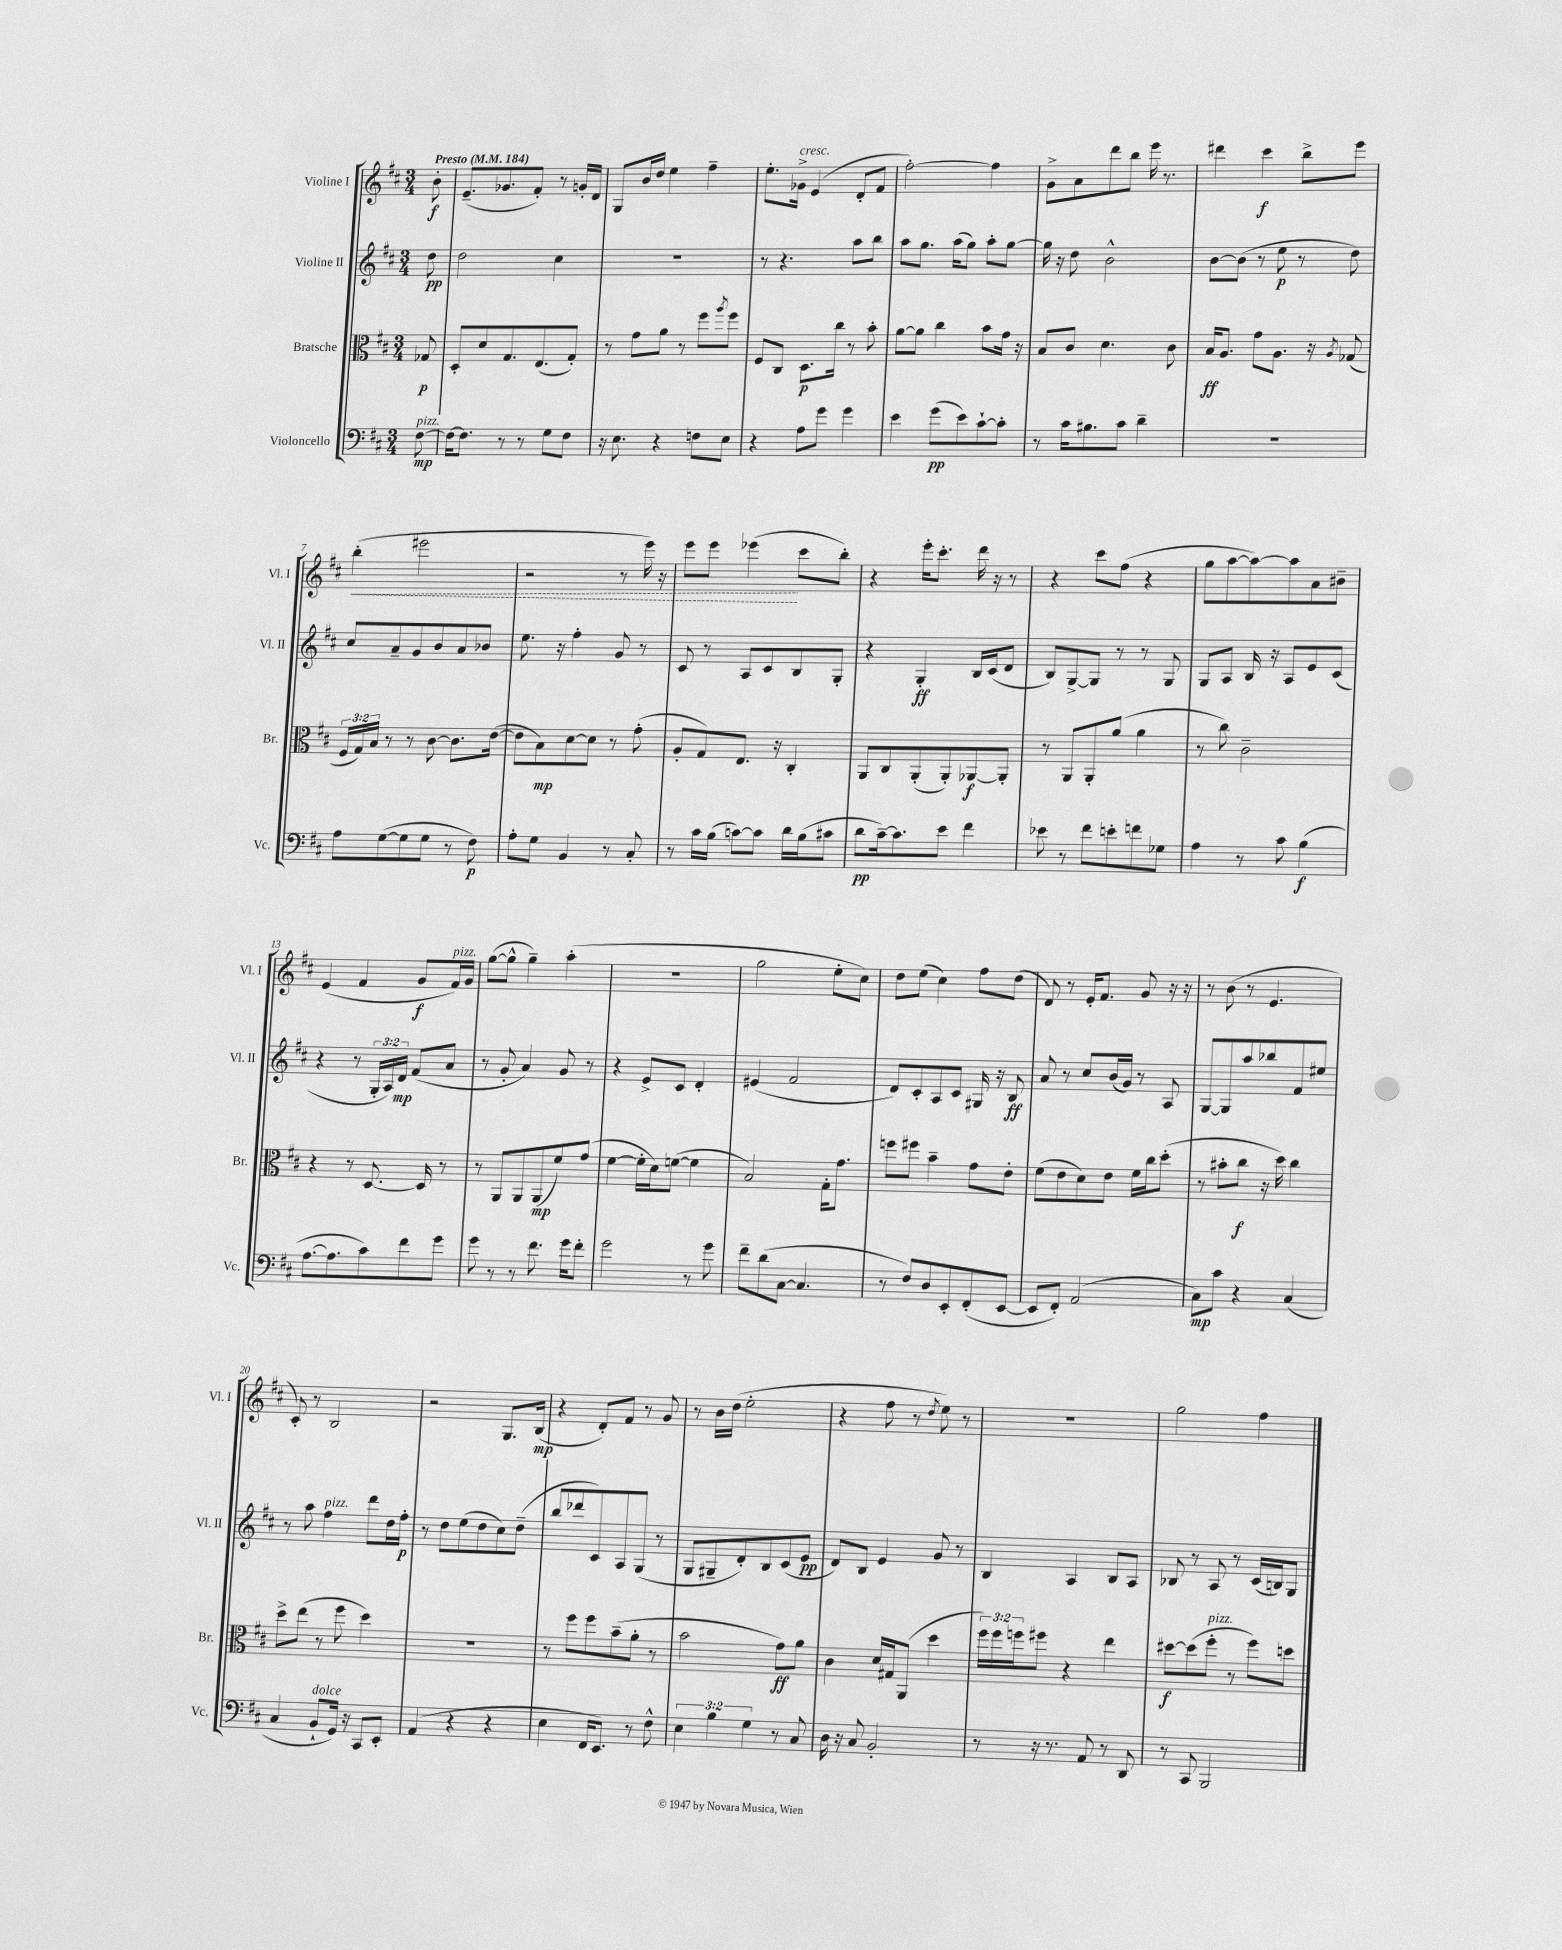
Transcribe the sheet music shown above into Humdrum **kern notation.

**kern	**kern	**kern	**kern
*staff4	*staff3	*staff2	*staff1
*clefF4	*clefC3	*clefG2	*clefG2
*k[f#c#]	*k[f#c#]	*k[f#c#]	*k[f#c#]
*M3/4	*M3/4	*M3/4	*M3/4
*MM184	*MM184	*MM184	*MM184
[8F#\	8G-/	8dd\	8b'\
=	=	=	=
16F#\_LK	8D'/L	2dd\	(8.e~/L
8.F#\]J	.	.	.
.	8d/	.	.
.	.	.	8.g-/
8r	8.G/	.	.
8r	.	.	8f#'/J)
.	(8.E/	.	.
8G\L	.	4cc#\	8r
8F#\J	8G'/J)	.	16g'/LL
.	.	.	16d/JJ
=	=	=	=
16r	8r	2.r	8G/L
8.E\	.	.	.
.	8g\L	.	16b/L
.	.	.	16dd/JJ
4r	8a\J	.	4ee\
.	8r	.	.
8F\L	8ff#\L	.	4ff#~\
.	8qaa/	.	.
8E\J	8ff#\J	.	.
=	=	=	=
4r	8F#/L	8r	8.ee'\L
.	8C#/J	4.r	.
.	.	.	16g-^\Jk
8A\L	8.D\L	.	(4e/
8g\J	.	.	.
.	16cc#\Jk	.	.
4g\	8r	8aa\L	8d'/L
.	8b'\	8bb\J	8f#/J
=	=	=	=
4e\	[8a\L	8aa\L	[2ff#'\)
.	8a\]J	8.gg\J	.
(8g\L	4cc#\	.	.
.	.	(16aa\LK	.
8e\)	.	8gg\J)	.
[8c#`\	8b\L	8aa'\L	4ff#\]
8c#'\]J	16g\Jk	[8gg\J	.
.	16r	.	.
=	=	=	=
8r	8B/L	16gg\]	8g^\L
.	.	16r	.
16c#\LK	8c#/J	8dd\	8a\
8.B#\	.	.	.
.	4.d\	2b^^\	8ddd\
8c#\J	.	.	8bb\J
4d~\	.	.	16eee\
.	.	.	8.r
.	8c#\	.	.
=	=	=	=
2.r	16B/LK	[8b\L	4ddd#\
.	8.A/J	.	.
.	.	(8b\]J	.
.	8g\L	8r	4ccc#\
.	8.A\J	8ee\	.
.	.	8r	8bb^\L
.	16r	.	.
.	8qA/	.	.
.	(8G-/	8dd\)	8eee\J
=	=	=	=
8A\L	24F#/LL	8cc#/L	(4bb'\
.	24G/)	.	.
.	24B/JJ	.	.
([8G\	8r	8a~/	.
8G\]	8r	8g/	2eee#\
8G\J	[8c#\	8b/	.
8r	8.c#\]L	8a/	.
8F#\)	.	8b-/J	.
.	([16e\Jk	.	.
=	=	=	=
8A'\L	8e\]L	8.ee\	2r
8G\J	8B\)	.	.
.	.	16r	.
4BB/	[8d\	4ff#'\	.
.	8d\]J	.	.
8r	8r	8g/	8r
8C#'/	(8g'\	8r	16eee\)
.	.	.	16r
=	=	=	=
8r	8A'/L	8c#/	8eee\L
16c#\LL	8G/)	8r	8eee\J
(16B\JJ	.	.	.
[8c\L)	8.E/J	8A/L	(4eee-\
8c\]J	.	8c#/	.
.	16r	.	.
16d\LL	4C#'/	8B/	8ccc#\L
(16B\J	.	.	.
8c#\J	.	8G'/J	8bb'\J)
=	=	=	=
8d\L	8AA/L	4r	4r
[16c#~\k)	8C#/	.	.
8.c#\]	.	.	.
.	(8AA'/	4G'/	16eee'\LK
.	.	.	8.ccc#'\J
8e\J	8AA'/)	.	.
4f#\	[8AA-/	16B/LL	16ddd\
.	.	(16c#/J	16r
.	8AA-'/]J	8d/J	8r
=	=	=	=
8e-\	8r	8B/L)	4r
8r	8AA/L	[8G^/	.
8f#\L	8AA'/	8G/]J	8ccc#\L
8e'\	(8a/J	8r	(8ff#\J
8f\	4a\	8r	4r
8G-\J	.	8G/	.
=	=	=	=
4A\	8r	8G/L	8gg\L
.	8cc#\)	8A/J	[8aa\
8r	2c#~\	16B/	8aa\_)
.	.	16r	.
8c#\	.	8A/L	8aa\]
(4B\	.	8e/	8a\
.	.	(8c#/J	8b#~\J
=	=	=	=
[8.A\L	4r	4r	(4e/
8.A\]	.	.	.
.	8r	8r	4f#/
8c#\)	[8.D/	24G'/LL	.
.	.	24A/)	.
.	.	24d/JJ	.
8f#\	.	(8f#/L	8g/L
.	16D/]	.	.
8g\J	8r	8a/J	16f#/L)
.	.	.	16g/JJ
=	=	=	=
8g\	8r	8r	([8gg\L
8r	8AA/L	8g'/	8gg^^\]J
8r	8AA/	4a/)	4gg~\)
8.f#\	(8AA/	.	.
.	8f#/)	8g/	(4aa'\
16g\LK	.	.	.
8f#'\J	(8g/J	8r	.
=	=	=	=
2g\	[4f#\	4r	2.r
.	16f#'\]LL	8e^/L	.
.	16d\J)	.	.
.	([8f\J	8c#/J	.
8r	4f\]	4d'/	.
8g\	.	.	.
=	=	=	=
8f#~\L	2B/)	(4e#/	2gg\
(8d\	.	.	.
[8C#\J	.	2f#/	.
4.C#/]	.	.	.
.	16G'\LK	.	8ee'\L
.	8.g\J	.	.
.	.	.	8cc#\J)
=	=	=	=
8r	8ff\L	8d/L)	8dd\L
8F#/L)	8ff#\J	8c#'/	(8ee\J
8D/	4b~\	8A/	4cc#\)
8EE'/	.	8c#/J	.
(8FF#'/	8g\L	16G#/	8ff#\L
.	.	16r	.
[8EE/J	8e'\J	8B/	(8dd\J
=	=	=	=
8EE/]L	(8f#\L	8a/	8d/)
8FF#'/J)	8e\	8r	8r
(2AA/	8d\)	8cc#/L	16e'/LK
.	.	.	8.f#/J
.	8e\J	(16b/L	.
.	.	16g/JJ)	.
.	16f#\LL	8r	8g/
.	16cc#\J	.	.
.	(8dd'\J	8A/	16r
.	.	.	16r
=	=	=	=
8C#\L)	8r	[8G/L	8r
8c#\J	8b#'\L	8G/]	(8b\
4r	8cc#\J	8aa/	8r
.	16r	8bb-/	4.e/
.	16dd\)	.	.
(4C#/	4cc#\	8f#/	.
.	.	8ee#/J	.
=	=	=	=
4C#/	8dd^\L	8r	8c#'/)
.	(8ee\J	8aa\	8r
8BB`/L	8r	4ff#\	2B/
16GG/Jk)	8ff#\	.	.
16r	.	.	.
8CC#/L	4dd\)	8ddd\L	.
8EE'/J	.	16dd\L	.
.	.	16ff#'\JJ	.
=	=	=	=
(4AA/	2.r	8r	2r
.	.	8dd\L	.
4r	.	(8ee\	.
.	.	8dd\	.
4r	.	8cc#\)	8.G/L
.	.	(8dd~\J	.
.	.	.	(16B/Jk
=	=	=	=
4E\	8r	8bb/L	4r
.	8ff#\L	8ddd-/	.
16FF#/LK	8ff#\	8c#/)	8d'/L)
8.EE/J)	.	.	.
.	(8b~\	8A/	8f#/J
8r	8a'\J	(8G/J	8r
8F#^^\	8r	8r	8g/
=	=	=	=
6E\	2b\	8G/L	8r
.	.	8G#~/	16b\LL
6B\	.	.	.
.	.	.	(16dd\JJ
.	.	8d'/)	2ee'\
6G\	.	.	.
.	.	8B/	.
8r	8g\L)	(8c#/	.
8C#/	8a\J	8e/J	.
=	=	=	=
16D\	4c#\	8d/L)	4r
16r	.	.	.
8C#/	.	8B/J	.
2BB'/	16d/LL	4e/	8ff#\
.	16G#/J	.	.
.	(8AA/J	.	8r
.	.	.	8qdd/
.	4dd\	8g/	8ee\)
.	.	8r	8r
=	=	=	=
8r	24ff#\LL)	4B/	2.r
.	24ff#\	.	.
.	24ff\J	.	.
16r	8ff#\J	.	.
8.r	.	.	.
.	4r	4A/	.
8AA/	.	.	.
8r	4ee\	8B/L	.
8DD/	.	8A/J	.
=	=	=	=
8r	[8dd#\L	8B-/	2gg\
8CC#/	(8dd#\]	8r	.
2BBB/	8ff#'\J	8A/	.
.	8r	8r	.
.	8ff#\L)	(16c#/LL	4ff#\
.	.	16B/J)	.
.	8dd\J	8G/J	.
==	==	==	==
*-	*-	*-	*-
